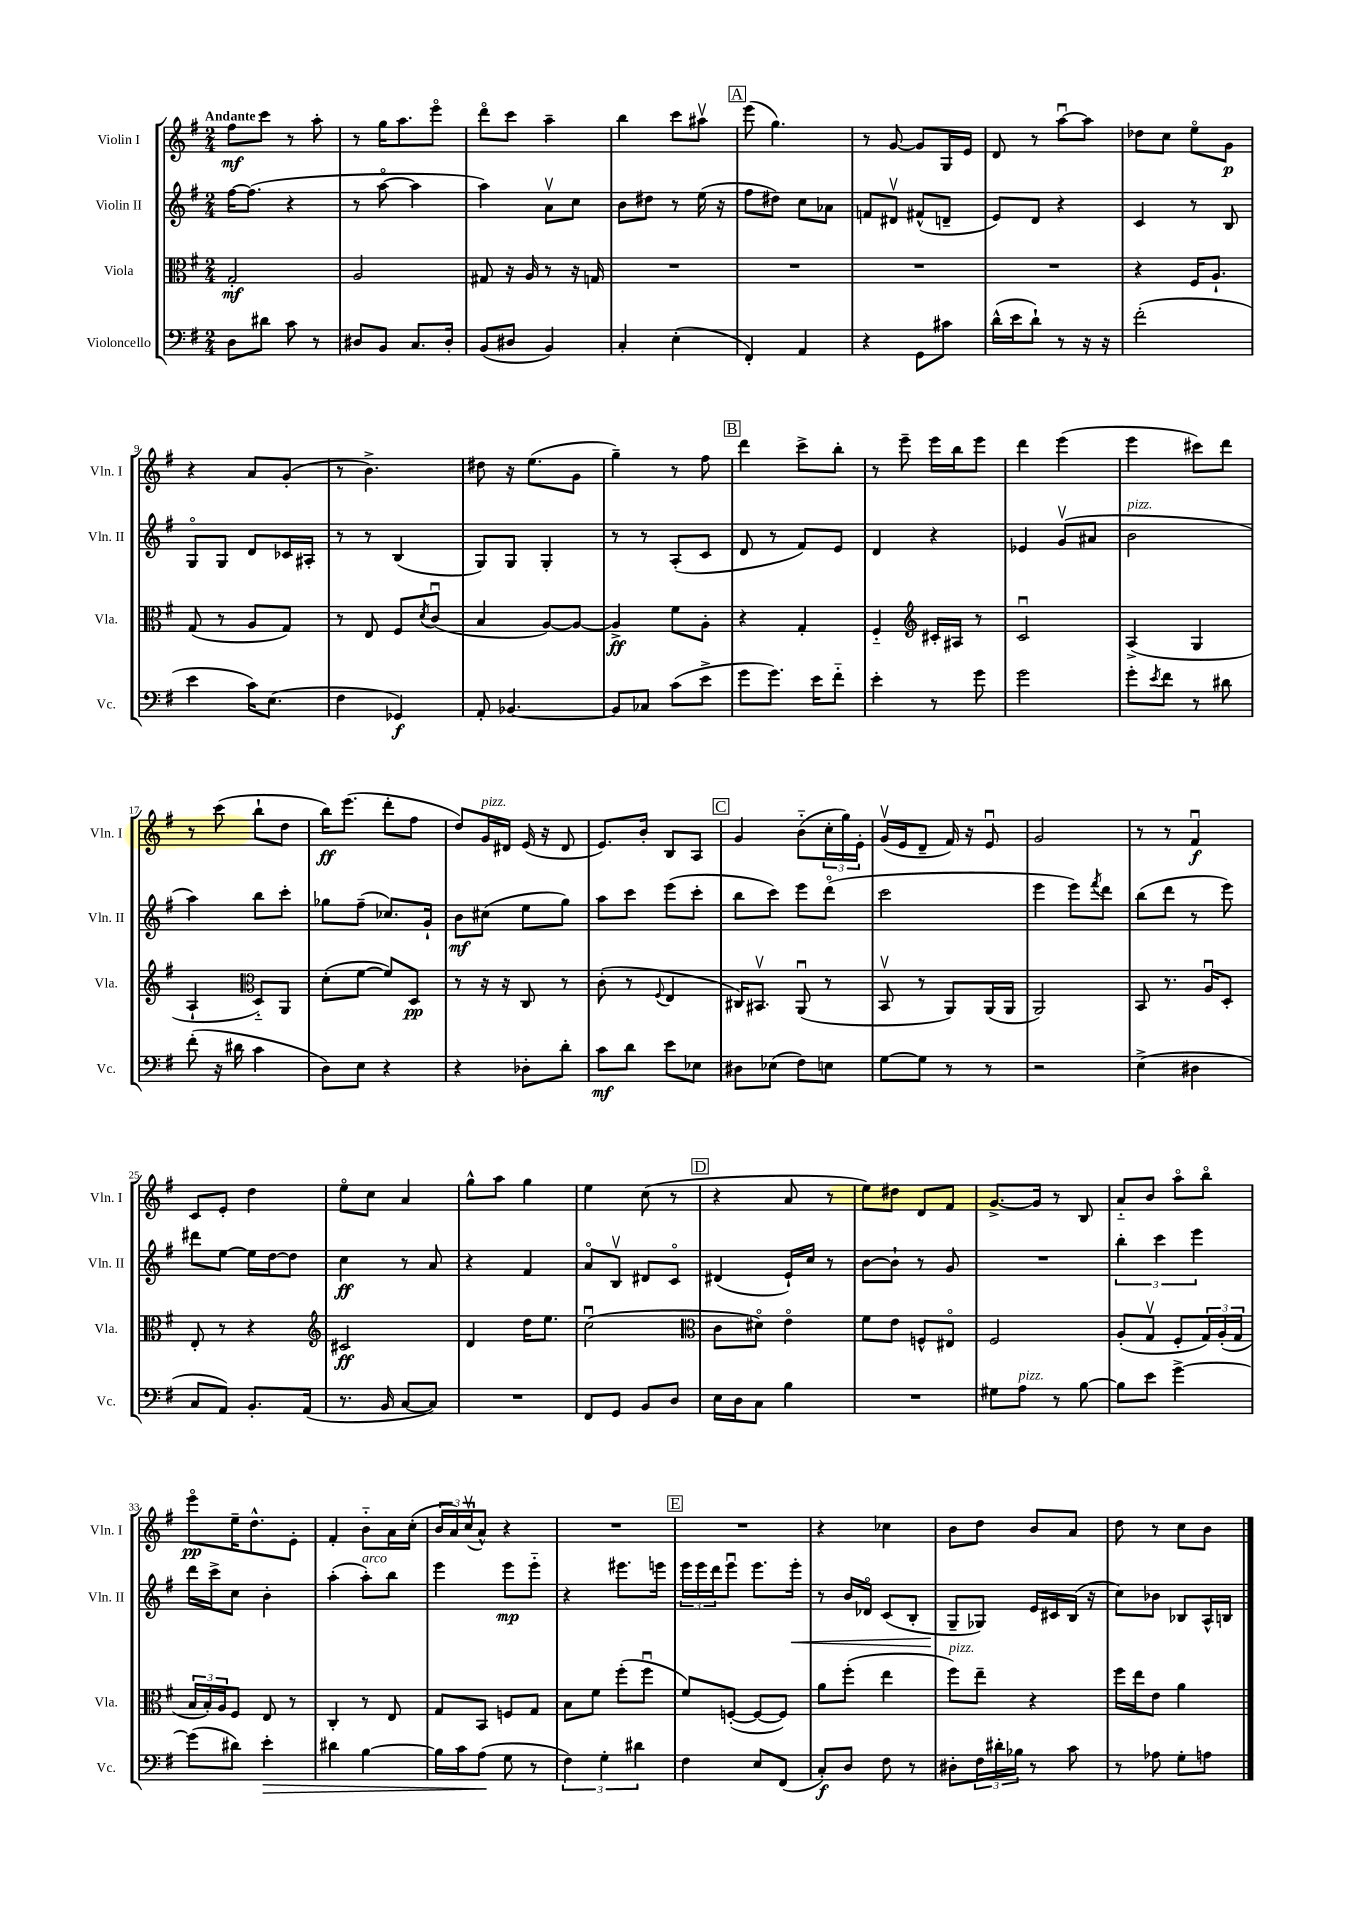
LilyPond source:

<<
\new StaffGroup <<
\new Staff = "s0" \with { instrumentName = "Violin I" shortInstrumentName = "Vln. I" } {
    \clef treble \key g \major \numericTimeSignature \time 2/4 \tempo "Andante"
    fis''8\mf c'''8 r8 a''8-. |
    r8 g''16 a''8. e'''8\flageolet |
    d'''8\flageolet c'''8 a''4-- |
    b''4 c'''8 ais''8\upbow |
    \mark \markup { \box "A" } e'''8( g''4.) |
    r8 g'8~ g'8 g16 e'16 |
    d'8 r8 a''8~\downbow a''8 |
    des''8 c''8 e''8\flageolet g'8\p |
    r4 a'8 g'8-.( |
    r8 b'4.->) |
    dis''8 r16 e''8.( g'8 |
    g''4--) r8 fis''8 |
    \mark \markup { \box "B" } d'''4 c'''8-> b''8-. |
    r8 e'''8-- e'''16 b''16 e'''8 |
    d'''4 e'''4( |
    e'''4 cis'''8) d'''8 |
    r8 c'''8( b''8-! d''8 |
    b''16\ff) e'''8.( d'''8-. fis''8 |
    d''8) g'16^\markup { \italic "pizz." } dis'16 e'16( r16 dis'8 |
    e'8.) b'16-. b8 a8 |
    \mark \markup { \box "C" } g'4 b'8-_( \tuplet 3/2 { c''16-. g''16) e'16-. } |
    g'16\upbow( e'16 d'8-- fis'16) r16 e'8\downbow |
    g'2 |
    r8 r8 fis'4\downbow\f |
    c'8 e'8-. d''4 |
    e''8\flageolet c''8 a'4 |
    g''8-^ a''8 g''4 |
    e''4 c''8( r8 |
    \mark \markup { \box "D" } r4 a'8 r8 |
    e''8) dis''8 d'8 fis'8 |
    g'8.~-> g'16 r8 b8 |
    a'8-_ b'8 a''8\flageolet b''8\flageolet |
    e'''8\flageolet\pp e''16-- d''8.-^ e'8-. |
    fis'4-. b'8-_ a'16 c''16-.( |
    \tuplet 3/2 { b'16 a'16) c''16\upbow( } a'8-^) r4 |
    R2 |
    \mark \markup { \box "E" } R2 |
    r4 ces''4 |
    b'8 d''8 b'8 a'8 |
    d''8 r8 c''8 b'8 \bar "|." |
}
\new Staff = "s1" \with { instrumentName = "Violin II" shortInstrumentName = "Vln. II" } {
    \clef treble \key g \major \numericTimeSignature \time 2/4
    fis''16~ fis''8.( r4 |
    r8 a''8~\flageolet a''4 |
    a''4) a'8\upbow c''8 |
    b'8 dis''8 r8 e''16( r16 |
    \mark \markup { \box "A" } fis''8 dis''8) c''8 aes'8 |
    f'8 dis'8\upbow fis'8-^( d'8-- |
    e'8) d'8 r4 |
    c'4 r8 b8 |
    g8\flageolet g8 d'8 ces'16 ais16-. |
    r8 r8 b4( |
    g8) g8 g4-. |
    r8 r8 a8-.( c'8 |
    \mark \markup { \box "B" } d'8 r8 fis'8) e'8 |
    d'4 r4 |
    ees'4 g'8\upbow( ais'8 |
    b'2^\markup { \italic "pizz." } |
    a''4) b''8 c'''8-. |
    ges''8 fis''8--( ces''8.) g'16-! |
    b'8\mf cis''8( e''8 g''8) |
    a''8 c'''8 e'''8( c'''8-. |
    \mark \markup { \box "C" } b''8 c'''8) e'''8 d'''8\flageolet( |
    c'''2 |
    e'''4 e'''8) \acciaccatura { fis'''8 } d'''8 |
    b''8( d'''8 r8 e'''8) |
    dis'''8 e''8~ e''16 d''16~ d''8 |
    c''4\ff r8 a'8 |
    r4 fis'4 |
    a'8\flageolet b8\upbow dis'8 c'8\flageolet |
    \mark \markup { \box "D" } dis'4( e'16-!) c''16 r8 |
    b'8~ b'8-! r8 g'8 |
    R2 |
    \tuplet 3/2 { b''4-. c'''4 e'''4 } |
    d'''16 c'''16-> c''8 b'4-. |
    a''4-.( a''8-.^\markup { \italic "arco" }) b''8 |
    e'''4 e'''8\mp e'''8-_ |
    r4 eis'''8. e'''16 |
    \mark \markup { \box "E" } \tuplet 3/2 { e'''16 e'''16 d'''16 } e'''8\downbow e'''8. e'''16-.\< |
    r8 b'16 des'16\flageolet c'8( b8-. |
    g8--\! ges8) e'16 cis'16 b16( r16 |
    c''8) bes'8 bes8 a16-^ b16 \bar "|." |
}
\new Staff = "s2" \with { instrumentName = "Viola" shortInstrumentName = "Vla." } {
    \clef alto \key g \major \numericTimeSignature \time 2/4
    g2-.\mf |
    a2 |
    gis8 r16 a16 r8 r16 g16 |
    R2 |
    \mark \markup { \box "A" } R2 |
    R2 |
    R2 |
    r4 fis16 a8.-! |
    g8( r8 a8 g8) |
    r8 e8 fis8 \acciaccatura { d'8 } c'8\downbow( |
    b4 a8~) a8~ |
    a4->\ff fis'8 a8-. |
    \mark \markup { \box "B" } r4 g4-. |
    fis4-_ \clef treble cis'16-. ais16 r8 |
    c'2\downbow |
    a4->( g4 |
    a4-! \clef alto d8-_) a,8 |
    d'8-.( fis'8~ fis'8) d8\pp |
    r8 r16 r16 c8 r8 |
    c'8-.( r8 \appoggiatura { fis8 } e4 |
    \mark \markup { \box "C" } cis16) bis,8.\upbow a,8\downbow( r8 |
    b,8\upbow r8 a,8) a,16( a,16 |
    a,2) |
    b,8 r8. a16\downbow d8-. |
    e8-. r8 r4 |
    \clef treble cis'2\ff |
    d'4 d''16 e''8. |
    c''2\downbow( |
    \mark \markup { \box "D" } \clef alto c'8 dis'8\flageolet) e'4\flageolet |
    fis'8 e'8 f8-^ eis8\flageolet |
    fis2 |
    a8-.( g8\upbow fis8-. \tuplet 3/2 { g16) a16-.( g16 } |
    \tuplet 3/2 { b16 b16-.) a16 } fis8 e8 r8 |
    c4-. r8 e8 |
    g8 b,8 f8 g8 |
    b8 fis'8 fis''8-.( fis''8\downbow |
    \mark \markup { \box "E" } fis'8) f8~-.( f8~ f8) |
    a'8 fis''8-.( e''4 |
    fis''8^\markup { \italic "pizz." }) e''8-- r4 |
    fis''16 e''16 e'8 a'4 \bar "|." |
}
\new Staff = "s3" \with { instrumentName = "Violoncello" shortInstrumentName = "Vc." } {
    \clef bass \key g \major \numericTimeSignature \time 2/4
    d8 dis'8 c'8 r8 |
    dis8 b,8 c8. dis16-. |
    b,8( dis8 b,4) |
    c4-. e4-.( |
    \mark \markup { \box "A" } fis,4-.) a,4 |
    r4 g,8 cis'8 |
    d'16-^( e'16 d'8-!) r8 r16 r16 |
    fis'2-.( |
    e'4 c'16) e8.( |
    fis4 ges,4\f) |
    a,8-. bes,4.~ |
    bes,8 ces8 c'8( e'8-> |
    \mark \markup { \box "B" } g'8 g'8.) e'16 fis'8-_ |
    e'4-. r8 g'8 |
    g'2 |
    g'8-. \acciaccatura { e'8 } fis'8 r8 dis'8 |
    fis'8-.( r16 dis'16 c'4 |
    d8) e8 r4 |
    r4 des8-. d'8-. |
    c'8\mf d'8 e'8 ees8 |
    \mark \markup { \box "C" } dis8 ees8( fis8) e8 |
    g8~ g8 r8 r8 |
    r2 |
    e4->( dis4 |
    c8 a,8) b,8.-. a,16( |
    r8. b,16 c8~ c8) |
    R2 |
    fis,8 g,8 b,8 d8 |
    \mark \markup { \box "D" } e16 d16 c8 b4 |
    R2 |
    gis8 a8^\markup { \italic "pizz." } r8 b8~ |
    b8 e'8 g'4~-> |
    g'8( dis'8) e'4-.\> |
    dis'4 b4~ |
    b16 c'16 a8\!( g8 r8 |
    \tuplet 3/2 { fis4) g4-. dis'4 } |
    \mark \markup { \box "E" } fis4 e8 fis,8( |
    c8-.\f) d8 fis8 r8 |
    dis8-. \tuplet 3/2 { fis16 dis'16-. bes16 } r8 c'8 |
    r8 aes8 g8-. a8 \bar "|." |
}
>>
>>
